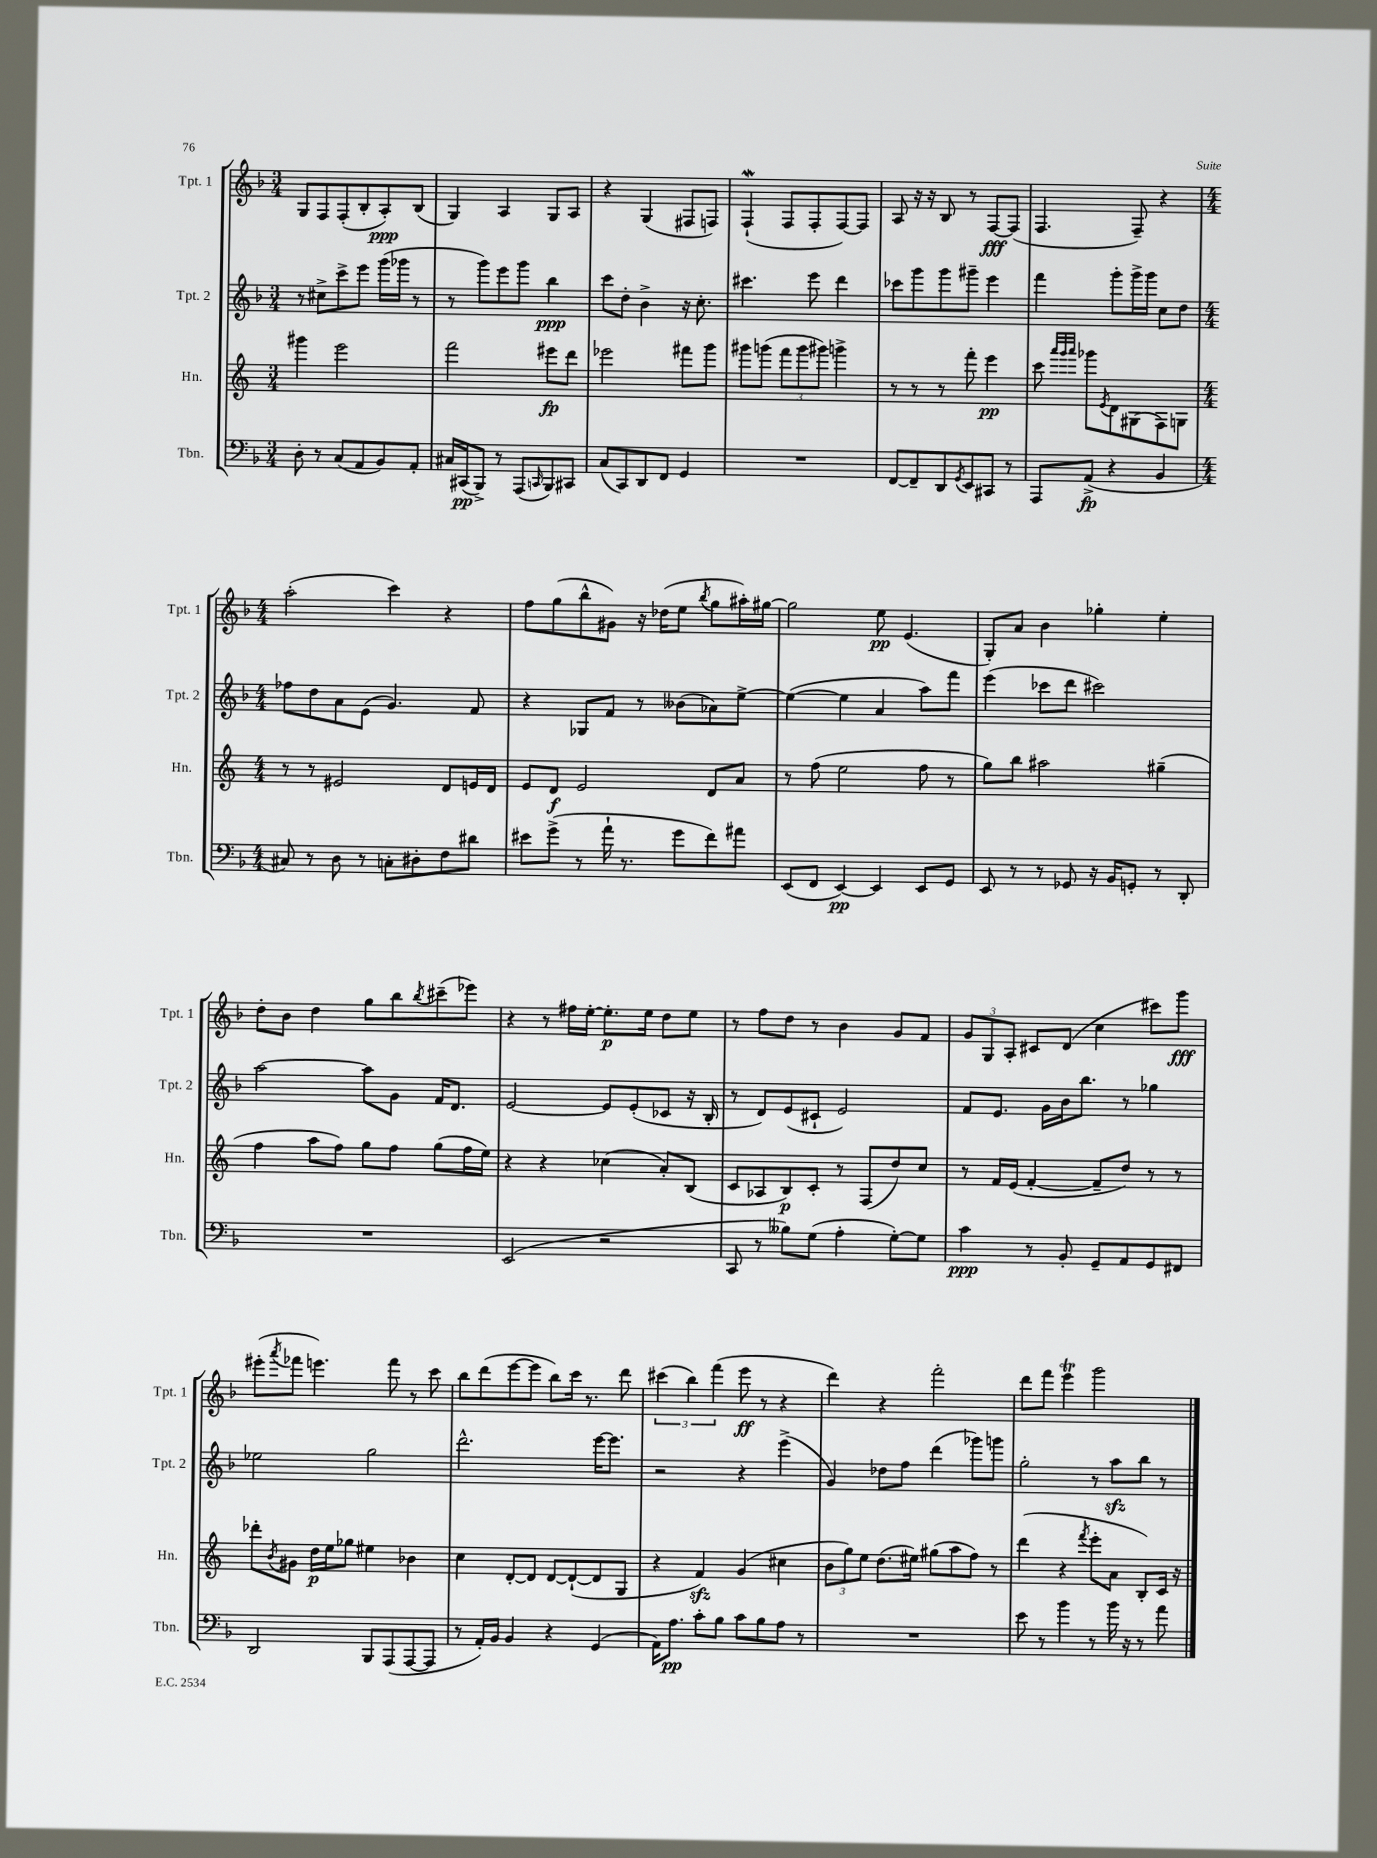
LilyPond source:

<<
\new StaffGroup <<
\new Staff = "s0" \with { instrumentName = "Tpt. 1" shortInstrumentName = "Tpt. 1" } {
    \clef treble \key f \major \numericTimeSignature \time 3/4
    g8 f8 f8-.( bes8-. a8-.\ppp) bes8( |
    g4) a4 g8 a8 |
    r4 g4( fis8 f8) |
    f4-!\mordent( f8 f8-. f8~) f8 |
    a8 r16 r16 bes8 r8 f8~\fff f8( |
    f4. f8--) r4 |
    \numericTimeSignature \time 4/4 a''2-.( c'''4) r4 |
    f''8 g''8( bes''8-^ gis'8) r16 des''16( e''8 \acciaccatura { bes''8 } g''8 ais''16-.) gis''16~ |
    gis''2 e''8\pp e'4.( |
    g8-.) a'8 bes'4 ges''4-. e''4-. |
    d''8-. bes'8 d''4 g''8 bes''8 \acciaccatura { bes''8 } cis'''8--( ees'''8) |
    r4 r8 fis''16 e''16~-. e''8.-.\p e''16 d''8 e''8 |
    r8 f''8 d''8 r8 bes'4 g'8 f'8 |
    \tuplet 3/2 { g'8 g8 a8-. } cis'8 d'8( c''4 cis'''8) g'''8\fff |
    eis'''8-.( \acciaccatura { a'''8 } fes'''8 e'''4.) fes'''8 r8 c'''8 |
    bes''8 d'''8( e'''8~ e'''8 bes''8) c'''16 r8. d'''8 |
    \tuplet 3/2 { cis'''4( bes''4) f'''4( } e'''8\ff r8 r4 |
    d'''4) r4 f'''2-. |
    d'''8 f'''8 e'''4\trill g'''2 \bar "|." |
}
\new Staff = "s1" \with { instrumentName = "Tpt. 2" shortInstrumentName = "Tpt. 2" } {
    \clef treble \key f \major \numericTimeSignature \time 3/4
    r8 cis''8-> c'''8-> e'''8 g'''16( ges'''16 r8 |
    r8 g'''8) e'''8 g'''8 bes''4\ppp |
    c'''8 d''8-. bes'4-> r16 c''8.-. |
    cis'''4. e'''8 d'''4 |
    ces'''8 g'''8 g'''8 gis'''8-- e'''4 |
    f'''4 g'''8-. g'''16-> g'''16 c''8 d''8 |
    \numericTimeSignature \time 4/4 fes''8 d''8 a'8 e'8( g'4.) f'8 |
    r4 ges8 f'8 r8 beses'8( aes'8) e''8~-> |
    e''4~( e''4 a'4 a''8) f'''8 |
    e'''4( ces'''8 d'''8 cis'''2) |
    a''2~ a''8 g'8 f'16 d'8. |
    e'2~ e'8 e'8-.( ces'8 r16 bes16-. |
    r8 d'8) e'8( cis'8-! e'2) |
    f'8 e'8. g'16 bes'16 bes''8. r8 ges''4 |
    ees''2 g''2 |
    d'''2.-^ e'''16~ e'''8. |
    r2 r4 e'''4->( |
    g'4) des''8 f''8 d'''4( ges'''8) g'''8 |
    g''2-. r8 a''8\sfz bes''8 r8 \bar "|." |
}
\new Staff = "s2" \with { instrumentName = "Hn." shortInstrumentName = "Hn." } {
    \clef treble \key c \major \numericTimeSignature \time 3/4
    gis'''4 e'''2 |
    f'''2 eis'''8\fp d'''8 |
    ees'''2 fis'''8 g'''8 |
    gis'''8 g'''8( \tuplet 3/2 { f'''8 g'''8 gis'''8) } g'''4-> |
    r8 r8 r8 f'''8-. e'''4\pp |
    c'''8 \grace { a'''32 g'''32 a'''32 } ges'''8 \acciaccatura { e'8 } d'8 gis8( f8) g8 |
    \numericTimeSignature \time 4/4 r8 r8 eis'2 d'8 e'16 d'16 |
    e'8 d'8\f e'2 d'8 a'8 |
    r8 f''8( e''2 f''8 r8 |
    g''8) b''8 ais''2 gis''4--( |
    f''4 a''8 f''8) g''8 f''8 g''8( f''16 e''16) |
    r4 r4 ces''4( a'8-.) b8( |
    c'8 aes8 b8\p) c'8-. r8 f8( d''8) c''8 |
    r8 f'16 e'16( f'4~-. f'8-- d''8) r8 r8 |
    des'''8-. \acciaccatura { b'8 } gis'8 d''16\p e''16 ges''8 eis''4 bes'4 |
    c''4 d'8~-. d'8 d'8~ d'8~-!( d'8 g8 |
    r4 f'4\sfz) g'4( cis''4 |
    \tuplet 3/2 { b'8 g''8) e''8 } d''8.( eis''16) gis''8( a''8 f''8) r8 |
    d'''4( r4 \acciaccatura { f'''8 } e'''8-. a'8 b8-.) c'16 r16 \bar "|." |
}
\new Staff = "s3" \with { instrumentName = "Tbn." shortInstrumentName = "Tbn." } {
    \clef bass \key f \major \numericTimeSignature \time 3/4
    d8-. r8 c8( a,8 bes,8) a,8-. |
    cis16 cis,16\pp( bes,,8->) r8 a,,8( \grace { c,16 } bes,,8) cis,8 |
    c8( c,8) d,8 f,8 g,4 |
    R2. |
    f,8~ f,8-- d,8 \acciaccatura { g,8 } e,8 cis,8 r8 |
    a,,8 a,8->\fp( r4 bes,4 |
    \numericTimeSignature \time 4/4 cis8) r8 d8 r8 c8-. dis8-. f8 dis'8 |
    eis'8 g'8->( r8 a'16-! r8. g'8 f'8) ais'8 |
    e,8( f,8 e,4~\pp) e,4 e,8 g,8 |
    e,8 r8 r8 ges,8 r16 bes,16 g,8-. r8 d,8-. |
    R1 |
    e,2( r2 |
    c,8 r8 beses8) g8( a4-. g8~-.) g8 |
    c'4\ppp r8 bes,8-. g,8-- a,8 g,8 fis,8 |
    d,2 bes,,8 a,,8( a,,8~ a,,8 |
    r8 a,16-.) bes,16 bes,4 r4 g,4( |
    a,16) a8.\pp c'8-. bes8 c'8 bes8 a8 r8 |
    R1 |
    e'8 r8 bes'4 r8 bes'16 r16 r8 a'8 \bar "|." |
}
>>
>>
\layout { \context { \Score \remove "Bar_number_engraver" } }
